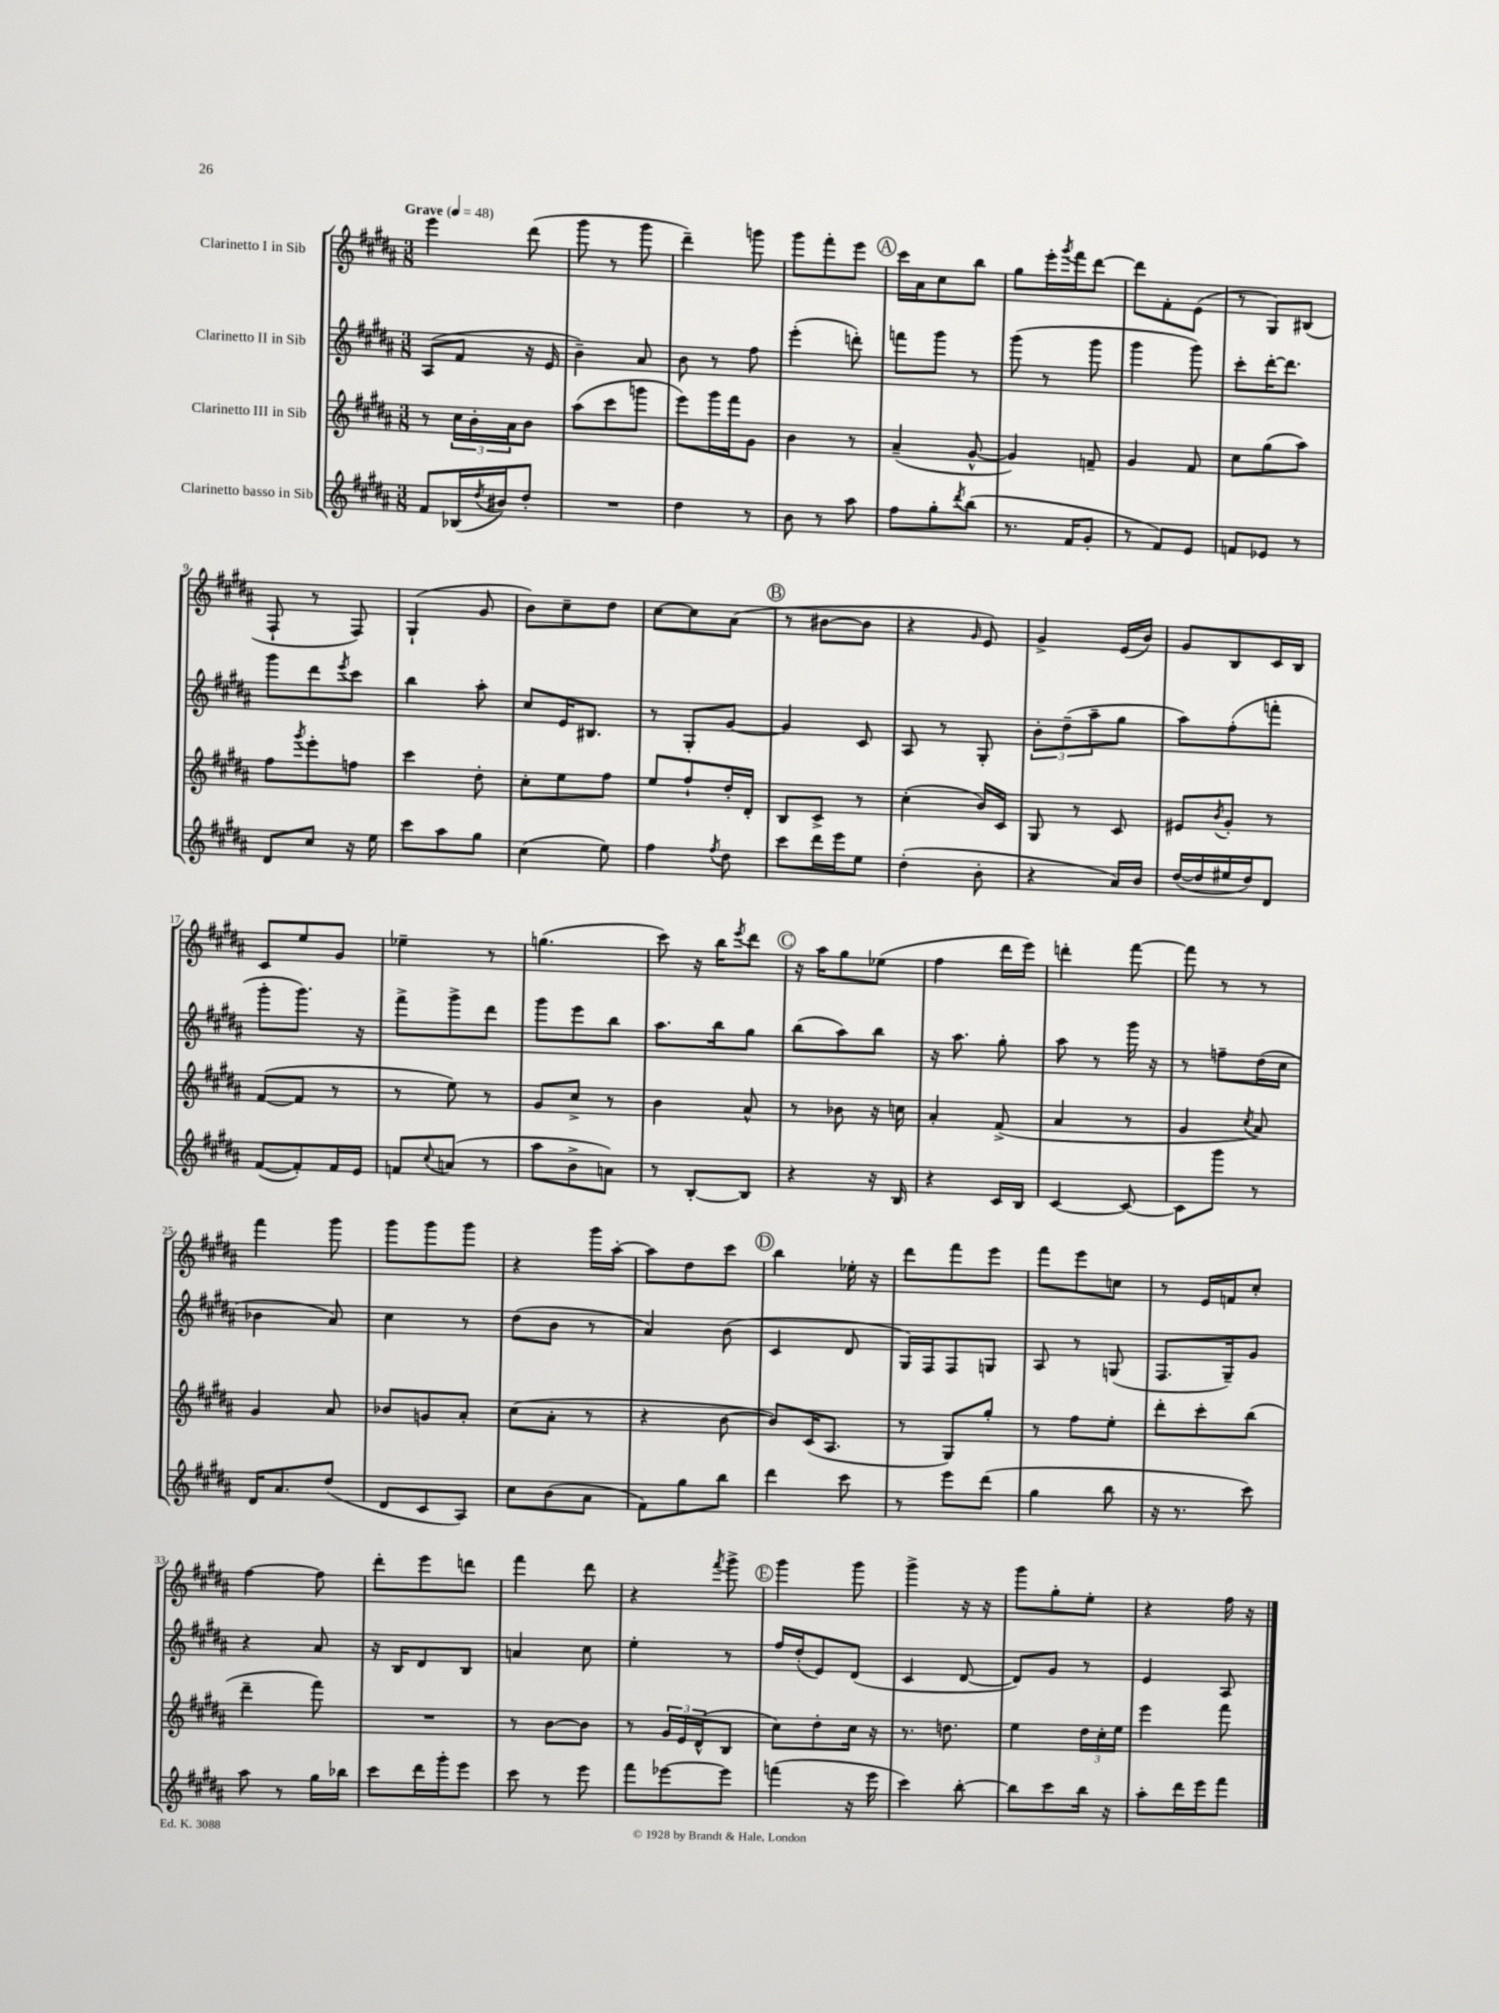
<<
\new StaffGroup <<
\new Staff = "s0" \with { instrumentName = "Clarinetto I in Sib" } {
    \clef treble \key b \major \numericTimeSignature \time 3/8 \tempo "Grave" 4 = 48
    e'''4 dis'''8( |
    gis'''8 r8 gis'''8 |
    dis'''4--) g'''8 |
    gis'''8 fis'''8-. e'''8 |
    \mark \markup { \circle "A" } cis'''16 ais'16 cis''8 b''8 |
    gis''8 e'''16-. \acciaccatura { gis'''8 } fis'''16 dis'''8~ |
    dis'''8 fis'8-. e'8( |
    r8 gis8) bis8( |
    fis8-! r8 fis8) |
    gis4-!( gis'8 |
    b'8) cis''8-- dis''8 |
    cis''8~ cis''8 ais'8( |
    \mark \markup { \circle "B" } r8 bis'8~ bis'8 |
    r4 \grace { gis'16 } e'8) |
    gis'4-> e'16( b'16) |
    gis'8 b8 cis'16 b16 |
    cis'8 e''8 gis'8 |
    ees''4-- r8 |
    g''4.( |
    cis'''8) r16 b''16 \acciaccatura { e'''8 } dis'''8 |
    \mark \markup { \circle "C" } r16 ais''16 gis''8 ees''8( |
    fis''4 dis'''16 e'''16) |
    d'''4-. fis'''8~ |
    fis'''8 r8 r8 |
    fis'''4 gis'''8 |
    gis'''8 gis'''8 gis'''8 |
    r4 gis'''16 ais''16~-. |
    ais''8 dis''8 cis'''8 |
    \mark \markup { \circle "D" } b''4 ees''16-. r16 |
    dis'''8 fis'''8 e'''8 |
    fis'''8 e'''8 c''8 |
    r8 e'16 f'16 cis''8-. |
    fis''4~ fis''8 |
    dis'''8-. e'''8 d'''8 |
    fis'''4 dis'''8 |
    r4 \acciaccatura { fis'''8 } gis'''8-> |
    \mark \markup { \circle "E" } gis'''4 gis'''8 |
    gis'''4-> r16 r16 |
    gis'''8 gis''8-. e''8-. |
    r4 fis''16 r16 \bar "|." |
}
\new Staff = "s1" \with { instrumentName = "Clarinetto II in Sib" } {
    \clef treble \key b \major \numericTimeSignature \time 3/8
    ais8( fis'8 r16 e'16 |
    b'4--) ais'8 |
    b'8 r8 fis''8 |
    e'''4-.( d'''8-.) |
    \mark \markup { \circle "A" } f'''8 gis'''8 r8 |
    gis'''8( r8 gis'''8 |
    gis'''4 gis'''8) |
    cis'''8-. dis'''16~-. dis'''8. |
    gis'''8 dis'''8 \acciaccatura { e'''8 } cis'''8 |
    b''4 ais''8-. |
    cis''8 e'16 bis8. |
    r8 gis8-. gis'8~ |
    \mark \markup { \circle "B" } gis'4 cis'8 |
    ais8 r8 gis8-. |
    \tuplet 3/2 { b'8-. dis''8--( ais''8-- } gis''8 |
    ais''8) fis''8-.( f'''8-. |
    gis'''8-. gis'''8.) r16 |
    fis'''8-> gis'''8-> dis'''8 |
    gis'''8 e'''8 b''8 |
    ais''8. b''16 gis''8 |
    \mark \markup { \circle "C" } b''8( ais''8) b''8 |
    r16 ais''8. gis''8-. |
    ais''8 r8 gis'''16 r16 |
    r8 f''8-- dis''16( cis''16 |
    bes'4 ais'8) |
    cis''4 r8 |
    dis''8( b'8 r8 |
    ais'4) b'8( |
    \mark \markup { \circle "D" } cis'4 dis'8 |
    gis16) fis16 fis8 g8 |
    ais8 r8 g8( |
    fis8. gis16--) gis'8 |
    r4 ais'8 |
    r16 b16 dis'8 b8 |
    a'4 cis''8 |
    e''4-. r8 |
    \mark \markup { \circle "E" } fis''16 dis''16-.( e'8) dis'8( |
    cis'4 dis'8~ |
    dis'8) gis'8 r8 |
    e'4 ais8 \bar "|." |
}
\new Staff = "s2" \with { instrumentName = "Clarinetto III in Sib" } {
    \clef treble \key b \major \numericTimeSignature \time 3/8
    r8 \tuplet 3/2 { cis''16 b'16-. ais'16 } b'8 |
    ais''8( cis'''8 g'''8 |
    e'''8) gis'''16 fis'''16 gis'8 |
    b'4 r8 |
    \mark \markup { \circle "A" } ais'4--( gis'8~-^ |
    gis'4) f'8-- |
    gis'4 fis'8 |
    cis''8 gis''8( ais''8) |
    fis''8 \acciaccatura { gis'''8 } e'''8-. f''8 |
    cis'''4 dis''8-. |
    cis''8-. e''8 fis''8 |
    e''8 fis''8-! dis''16-. dis'16-. |
    \mark \markup { \circle "B" } b8 cis'8-> r8 |
    cis''4-.( b'16) cis'16 |
    gis8 r8 cis'8 |
    eis'8 \acciaccatura { b'8 } gis'8-. r8 |
    fis'8~( fis'8 r8 |
    r8 e''8) r8 |
    gis'8 cis''8-> r8 |
    b'4 ais'8-^ |
    \mark \markup { \circle "C" } r8 bes'8 r16 c''16 |
    ais'4-. fis'8->( |
    ais'4 r8 |
    gis'4 \acciaccatura { cis''8 } ais'8) |
    gis'4 ais'8 |
    bes'8 g'8 ais'8-. |
    cis''8( ais'8-. r8 |
    r4 b'8~ |
    \mark \markup { \circle "D" } b'8) cis'16( ais8. |
    r8 gis8) gis''8-. |
    r8 fis''8 e''8-. |
    dis'''8-. cis'''8-. b''8( |
    dis'''4-- fis'''8) |
    R4. |
    r8 b'8~ b'8 |
    r8 \tuplet 3/2 { gis'16 e'16 dis'16-^( } b8 |
    \mark \markup { \circle "E" } cis''8) dis''8-. cis''16 r16 |
    r8. d''8. |
    e''4 \tuplet 3/2 { dis''16 cis''16-. e''16 } |
    e'''4 fis'''8 \bar "|." |
}
\new Staff = "s3" \with { instrumentName = "Clarinetto basso in Sib" } {
    \clef treble \key b \major \numericTimeSignature \time 3/8
    fis'8 bes16( \acciaccatura { dis''8 } bis'16) dis''8-. |
    R4. |
    dis''4 r8 |
    b'8 r8 ais''8 |
    \mark \markup { \circle "A" } fis''8 gis''8-. \acciaccatura { dis'''8 } b''8( |
    r8. fis'16 gis'8-. |
    r8 fis'8) e'8 |
    f'8 ees'8 r8 |
    dis'8 cis''8 r16 e''16 |
    cis'''8 ais''8 gis''8 |
    cis''4( e''8) |
    fis''4 \acciaccatura { fis''8 } dis''8 |
    \mark \markup { \circle "B" } cis'''8 dis'''16 e'''16 e''8 |
    dis''4-.( b'8-. |
    r4 ais'16) b'16 |
    dis''16~( dis''16 eis''16 dis''16) dis'8 |
    fis'8~( fis'8-.) fis'16 e'16 |
    f'8 \appoggiatura { cis''8 } a'8( r8 |
    ais''8 b'8-> a'8) |
    r8 b8~-. b8 |
    \mark \markup { \circle "C" } r4 r16 b16 |
    r4 cis'16 b16 |
    cis'4~ cis'8~ |
    cis'8 gis'''8 r8 |
    dis'16 ais'8. dis''8( |
    dis'8 cis'8 ais8) |
    cis''8 b'8( ais'8 |
    fis'8) gis''8 b''8 |
    \mark \markup { \circle "D" } dis'''4 cis'''8 |
    r8 e'''8 dis'''8( |
    gis''4 b''8 |
    r16 r8. cis'''8) |
    ais''8 r8 gis''16 bes''16 |
    cis'''8 dis'''16 gis'''16-. e'''8 |
    cis'''8 r8 e'''8 |
    fis'''8 ees'''8~ ees'''8 |
    \mark \markup { \circle "E" } f'''4( r16 e'''16 |
    cis'''4) b''8~-. |
    b''8 cis'''8 b''16 r16 |
    ais''8-. dis'''16 e'''16 fis'''8 \bar "|." |
}
>>
>>
